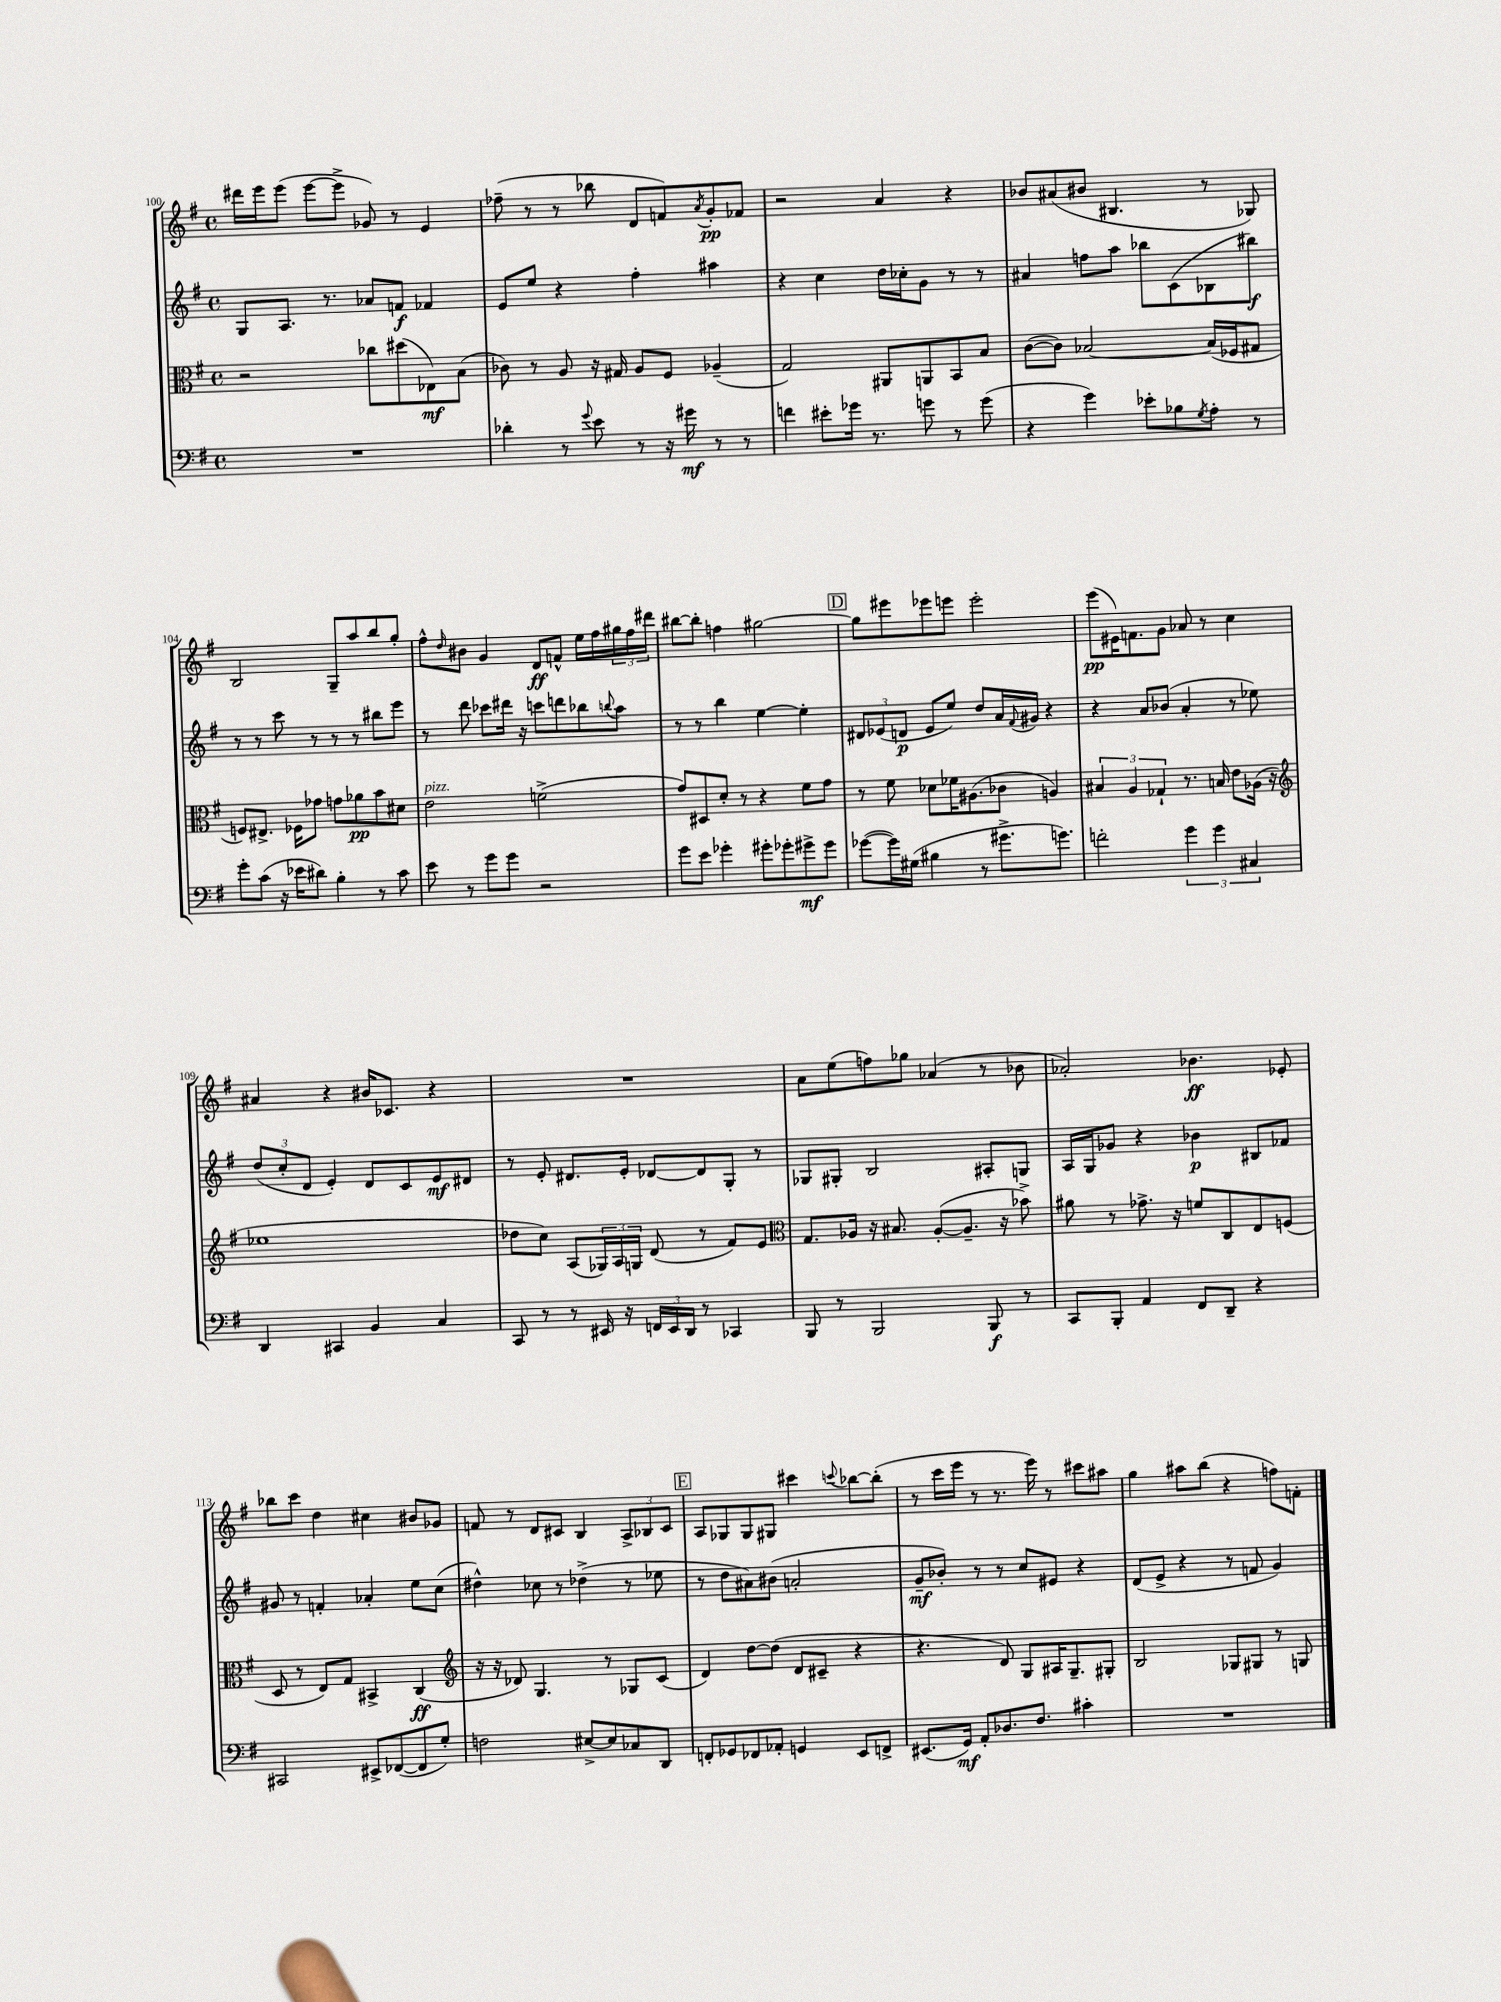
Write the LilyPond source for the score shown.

<<
\new StaffGroup <<
\new Staff = "s0" {
    \clef treble \key g \major \defaultTimeSignature \time 4/4
    dis'''16 e'''16 e'''8( e'''8~ e'''8-> ges'8) r8 e'4 |
    fes''8--( r8 r8 bes''8 d'8 f'8) \acciaccatura { a'8 } g'8-.\pp fes'8 |
    r2 a'4 r4 |
    bes'8 ais'8( bis'8 bis4. r8 ges8) |
    b2 g8-- a''8 b''8 g''8-. |
    fis''8-^ \grace { d''16 } bis'8 g'4 d'8\ff f'8-^ e''16 fis''16 \tuplet 3/2 { gis''16 fis''16 dis'''16 } |
    bis''8~ bis''8-. f''4 gis''2~ |
    \mark \markup { \box "D" } gis''8 eis'''8 ees'''8 e'''8 e'''2-. |
    e'''8\pp( eis'16) f'8. g'8 aes'8 r8 c''4 |
    ais'4 r4 bis'16 ces'8. r4 |
    R1 |
    a'8 e''8( f''8) ges''8 aes'4( r8 bes'8 |
    aes'2-.) bes'4.\ff ees'8-. |
    bes''8 c'''8 d''4 cis''4 bis'8 ges'8 |
    f'8 r8 d'8 cis'8 b4 \tuplet 3/2 { a8-> bes8 cis'8 } |
    \mark \markup { \box "E" } a8 ges8 ges8 gis8 cis'''4 \appoggiatura { c'''8 } bes''8~ bes''8-.( |
    r8 c'''16 e'''16 r8 r8. e'''16) r8 cis'''8 ais''8 |
    g''4 ais''8 b''8( r4 f''8) f'8-. \bar "|." |
}
\new Staff = "s1" {
    \clef treble \key g \major \defaultTimeSignature \time 4/4
    g8 a8. r8. aes'8 f'8\f fes'4 |
    e'8 e''8 r4 fis''4-. ais''4 |
    r4 c''4 d''16 ces''16-. g'8 r8 r8 |
    ais'4 f''8 a''8 bes''8 c'8( bes8 bis''8\f) |
    r8 r8 c'''8 r8 r8 r8 bis''8 e'''8 |
    r8 d'''8 ces'''8 dis'''16 r16 c'''8 d'''8 bes''8 \appoggiatura { b''8 } a''8 |
    r8 r8 b''4 e''4~ e''4-. |
    \mark \markup { \box "D" } \tuplet 3/2 { dis'8 ees'8( d'8\p } ees'8 e''8) d''8 a'16 \appoggiatura { fis'8 } gis'16 r4 |
    r4 a'8 bes'8( a'4-. r8 ees''8) |
    \tuplet 3/2 { d''8( c''8-. d'8 } e'4-.) d'8 c'8 e'8\mf dis'8 |
    r8 e'8-. dis'8. e'16-. des'8~ des'8 g8-. r8 |
    ges8 gis8-. b2 ais8-. g8 |
    a16 g16 ges'8 r4 bes'4\p bis8 fes'8 |
    gis'8 r8 f'4-. aes'4-. e''8 c''8( |
    dis''4-^) ces''8 r8 des''4->( r8 ees''8 |
    \mark \markup { \box "E" } r8 d''8 ais'8) bis'8( a'2-. |
    g'8--\mf bes'8-.) r8 r8 c''8 eis'8 r4 |
    d'8( e'8-> r4 r8 f'8 g'4) \bar "|." |
}
\new Staff = "s2" {
    \clef alto \key g \major \defaultTimeSignature \time 4/4
    r2 ces''8 dis''8( ees8\mf) b8( |
    ces'8) r8 a8 r16 gis16 a8 fis8 aes4--( |
    g2) ais,8 a,8 b,8 b8 |
    c'8~( c'8) bes2~ bes16( fes16 gis8 |
    f8) eis8.-> fes16 ges'8 g'8 aes'8\pp b'8 dis'8 |
    e'2^\markup { \italic "pizz." } f'2->( |
    g'8) dis8 d'8-. r8 r4 fis'8 g'8 |
    \mark \markup { \box "D" } r8 fis'8 des'8 fes'16 ais8.( ces'8 a4) |
    \tuplet 3/2 { bis4 a4 ges4-! } r8. b16 e'8 aes16( r16 |
    \clef treble ees''1 |
    des''8 c''8) a8( \tuplet 3/2 { ges16) a16 g16 } d'8( r8 fis'8) e'8 |
    \clef alto g8. aes16 r16 bis8. aes8~-.( aes8.-- r16 bes'8->) |
    ais'8 r8 ges'8.-> r16 f'8 c8 e8 f8( |
    d8 r8 e8) g8 bis,4-> c4\ff( |
    \clef treble r16 r16 des'8) g4. r8 ges8 c'8( |
    \mark \markup { \box "E" } d'4) d''8~ d''8( d'8 cis'8-- r4 |
    r4. d'8) g8 ais16 g8.-- gis8-. |
    b2 ges8 gis8 r8 g8 \bar "|." |
}
\new Staff = "s3" {
    \clef bass \key g \major \defaultTimeSignature \time 4/4
    R1 |
    des'4-. r8 \appoggiatura { g'8 } e'8 r8 r16 gis'16\mf r8 r8 |
    f'4 eis'8-. ges'16 r8. g'8 r8 g'8( |
    r4 g'4) ees'8-. bes8 \acciaccatura { g8 } a8-. r8 |
    g'8-. c'8( r16 ees'16 dis'8) b4-. r8 c'8 |
    e'8 r8 g'8 g'8 r2 |
    g'8 e'8 ges'4-. gis'8-. ges'8-. gis'8->\mf gis'8 |
    \mark \markup { \box "D" } ges'8~( ges'16) gis16( bis4 r8 gis'8.-> g'8.) |
    f'2-. \tuplet 3/2 { g'4 g'4 cis4 } |
    d,4 cis,4 b,4 c4 |
    c,8 r8 r8 eis,16 r16 \tuplet 3/2 { f,16 eis,16 d,16 } r8 ces,4 |
    b,,8 r8 b,,2 b,,8\f r8 |
    c,8 b,,8-. a,4 fis,8 d,8-- r4 |
    cis,2 eis,8-> fes,8~( fes,8 g8-.) |
    f2 eis8~-> eis8 ces8 d,8 |
    \mark \markup { \box "E" } f,8-. ges,8 fes,8 aes,8-. g,4 e,8 f,8-> |
    eis,8.( g,16\mf) a,8-. des8. fis8. cis'4-. |
    R1 \bar "|." |
}
>>
>>
\layout { \context { \Score currentBarNumber = #100 } }
